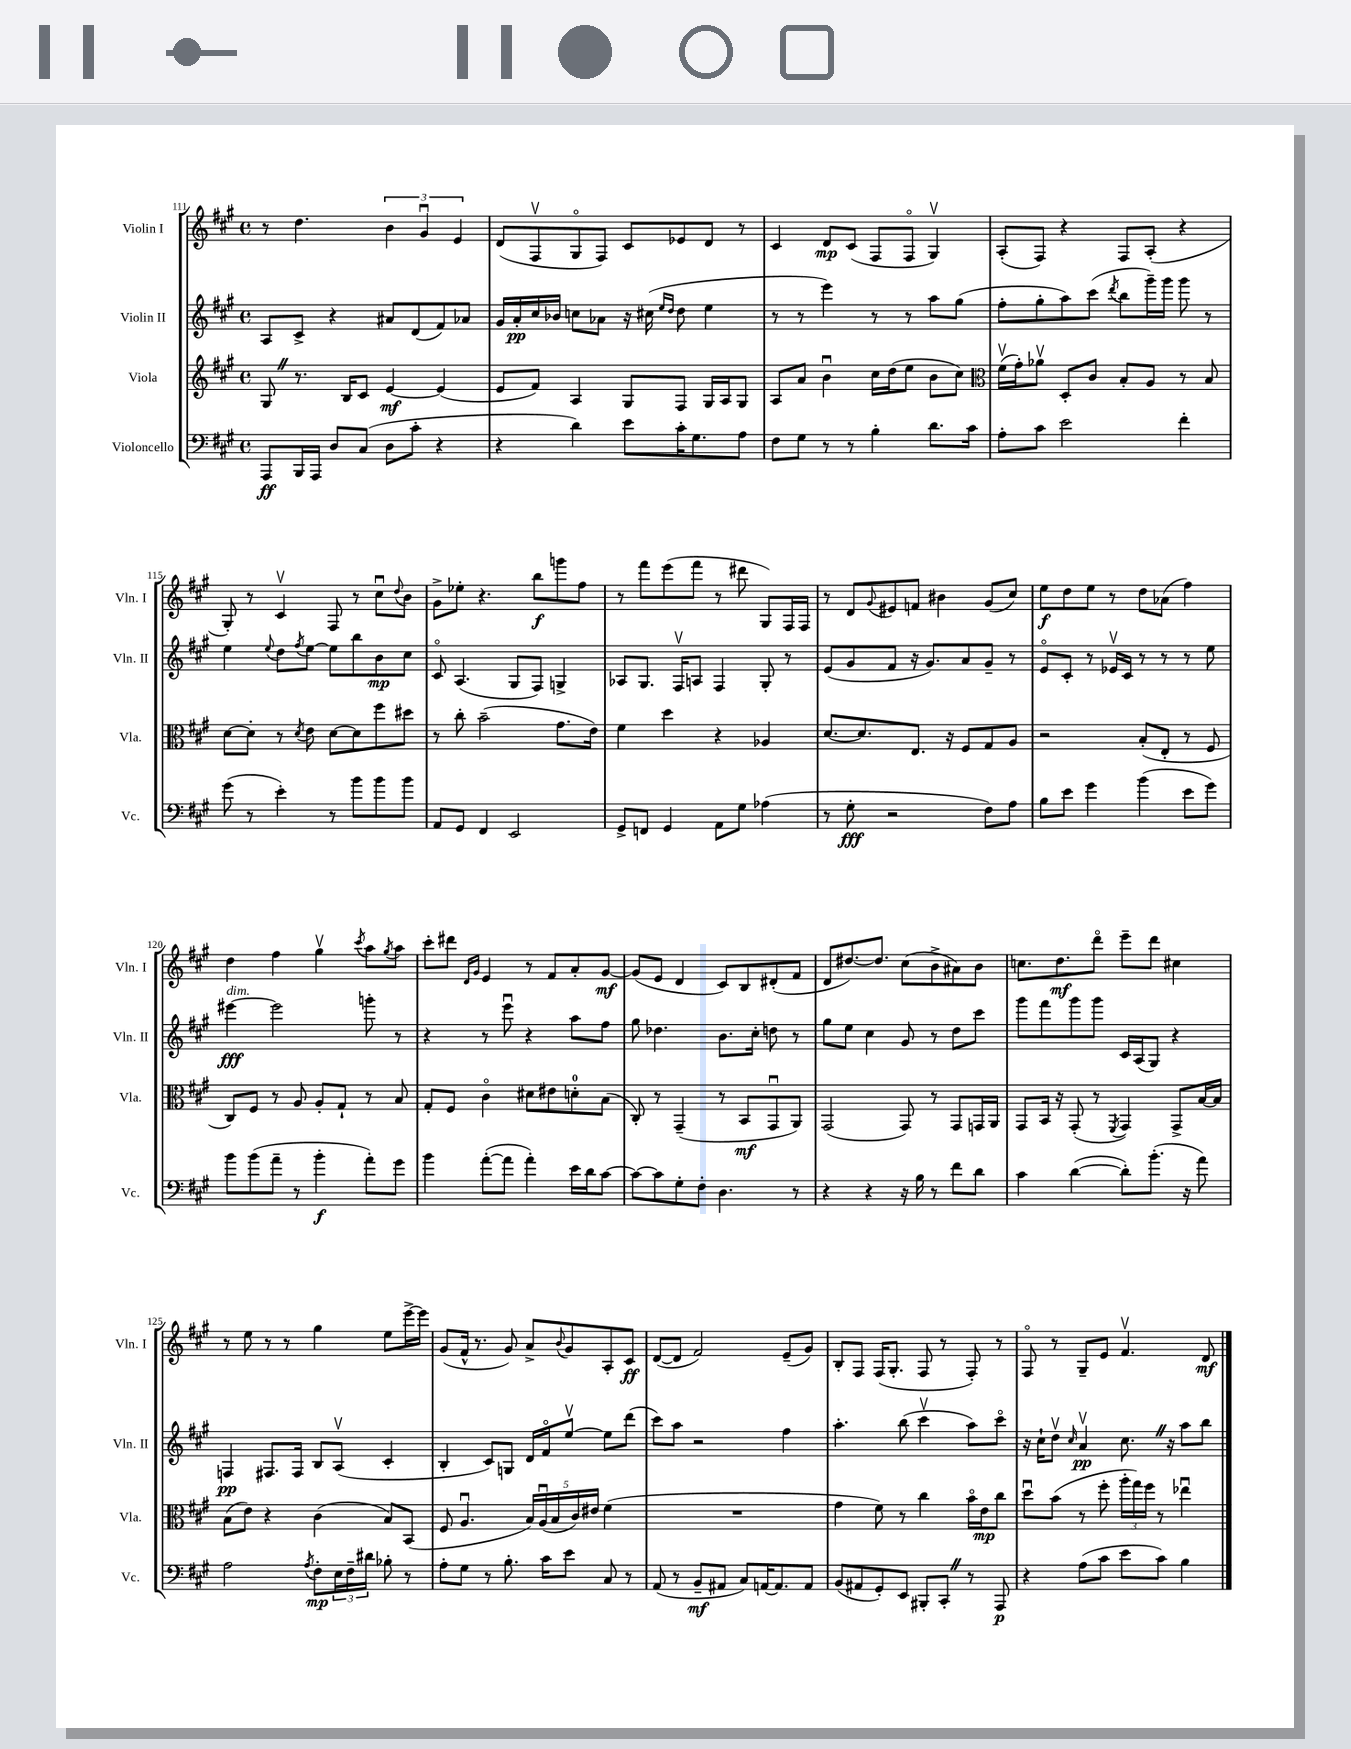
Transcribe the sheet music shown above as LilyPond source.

<<
\new StaffGroup <<
\new Staff = "s0" \with { instrumentName = "Violin I" shortInstrumentName = "Vln. I" } {
    \clef treble \key a \major \defaultTimeSignature \time 4/4
    r8 d''4. \tuplet 3/2 { b'4 gis'4\downbow e'4 } |
    d'8( fis8\upbow gis8\flageolet fis8) cis'8 ees'8 d'8 r8 |
    cis'4 d'8\mp cis'8( fis8 fis8\flageolet gis4\upbow) |
    a8-.( fis8) r4 fis8 a8-.( r4 |
    gis8-.) r8 cis'4\upbow fis8 r8 cis''8\downbow \appoggiatura { d''8 } b'8 |
    gis'8-> ees''8-. r4. b''8\f g'''8 fis''8 |
    r8 fis'''8 e'''8( fis'''8 r8 dis'''8 gis8) fis16 fis16 |
    r8 d'8 \appoggiatura { gis'8 } eis'8 f'8 bis'4 gis'8( cis''8) |
    e''8\f d''8 e''8 r8 d''8 aes'8( fis''4) |
    d''4 fis''4 gis''4\upbow \acciaccatura { cis'''8 } a''8 \acciaccatura { gis''8 } a''8 |
    cis'''8-. dis'''8 \grace { d'16 gis'16 } e'4 r8 fis'8 a'8-. gis'8~\mf |
    gis'8( e'8 d'4 cis'8) b8 dis'8-.( fis'8 |
    d'8 dis''8.~) dis''8. cis''8( b'8-> ais'8) b'8 |
    c''8. d''8.\mf d'''8\flageolet e'''8-- d'''8 cis''4 |
    r8 e''8 r8 r8 gis''4 e''8 e'''16~-> e'''16 |
    gis'8( fis'16-^ r8. gis'8) a'8-> \appoggiatura { b'8 } gis'8 a8-. cis'8\ff |
    d'8~( d'8 fis'2) e'8--( gis'8) |
    b8-. fis8 fis16( gis8.-. fis8 r8 fis8-.) r8 |
    fis8\flageolet r8 gis8-- e'8 fis'4.\upbow d'8\mf \bar "|." |
}
\new Staff = "s1" \with { instrumentName = "Violin II" shortInstrumentName = "Vln. II" } {
    \clef treble \key a \major \defaultTimeSignature \time 4/4
    a8 cis'8-> r4 ais'8 d'8( fis'8) aes'8 |
    gis'16 a'16-.\pp cis''16 bes'16 c''8 aes'8 r16 cis''16( \grace { e''16 d''16 } d''8 e''4 |
    r8 r8 e'''4) r8 r8 a''8 gis''8( |
    fis''8-. gis''8-. a''8) cis'''8( \acciaccatura { d'''8 } b''8 gis'''16--) gis'''16 gis'''8 r8 |
    e''4 \appoggiatura { e''8 } d''8 \acciaccatura { fis''8 } e''8~ e''8 b''8 b'8\mp cis''8 |
    cis'8\flageolet a4.( gis8 fis8) g4-> |
    aes8 gis8. fis16\upbow a8 fis4 gis8-. r8 |
    e'8( gis'8 fis'8 r16 gis'8.) a'8 gis'8-- r8 |
    e'8\flageolet cis'8-. r8 ees'16\upbow cis'16 r8 r8 r8 e''8 |
    eis'''4~\fff^\markup { \italic "dim." } eis'''2 g'''8-. r8 |
    r4 r8 e'''8\downbow r4 a''8 fis''8 |
    gis''8 des''4. b'8. cis''16-. d''8 r8 |
    gis''8 e''8 cis''4 gis'8 r8 d''8 cis'''8 |
    gis'''8 fis'''8 gis'''8 gis'''8 cis'16 a16( gis8) r4 |
    f4\pp fis8. fis16 b8 a8\upbow( cis'4-. |
    b4-. cis'8) g8 d'16 fis'16\flageolet e''8~\upbow e''8 d'''8( |
    cis'''8) a''8 r2 fis''4 |
    a''4.-. b''8( cis'''4\upbow a''8) cis'''8\flageolet |
    r16 cis''16-! d''8\upbow \grace { cis''16 } a'4\upbow\pp cis''8. \once \override BreathingSign.text = \markup { \musicglyph "scripts.caesura.straight" } \breathe r16 a''8 b''8 \bar "|." |
}
\new Staff = "s2" \with { instrumentName = "Viola" shortInstrumentName = "Vla." } {
    \clef treble \key a \major \defaultTimeSignature \time 4/4
    gis8 \once \override BreathingSign.text = \markup { \musicglyph "scripts.caesura.straight" } \breathe r8. b16 cis'8 e'4~\mf e'4( |
    e'8 fis'8) a4 gis8 fis8 gis16 a16 gis8 |
    a8 a'8 b'4\downbow cis''16 d''16( e''8 b'8 cis''8) |
    \clef alto fis'16\upbow( gis'16-.) aes'8\upbow d8-. cis'8 b8-. a8 r8 b8 |
    d'8~ d'8-. r8 \acciaccatura { d'8 } e'8 d'8~ d'8 fis''8 dis''8 |
    r8 cis''8-. b'2--( gis'8. e'16) |
    fis'4 d''4 r4 aes4 |
    d'8.~ d'8. e8. r16 fis8 gis8 a8 |
    r2 b8-.( e8-. r8 fis8 |
    cis8) fis8 r8 a8 a8-. gis8-! r8 b8 |
    gis8-. fis8 cis'4\flageolet dis'8 eis'8 d'8-0-. b8( |
    cis8-.) r8 gis,4--( r8 b,8\mf gis,8\downbow a,8) |
    gis,2( gis,8) r8 gis,8 g,16 a,16 |
    gis,8 b,16 r16 gis,8-.( r8 \acciaccatura { fis,8 } gis,4) gis,8-> b16~ b16 |
    b8( e'8) r4 cis'4( b8) b,8( |
    fis8 a4.\downbow \tuplet 5/4 { b16) a16\downbow( b16 cis'16) eis'16 } fis'4( |
    R1 |
    gis'4 fis'8) r8 cis''4 b'16\flageolet e'16\mp cis''8 |
    d''8\downbow b'8( r8 fis''8-. \tuplet 3/2 { a''16-. gis''16) fis''16 } r8 ees''4\downbow \bar "|." |
}
\new Staff = "s3" \with { instrumentName = "Violoncello" shortInstrumentName = "Vc." } {
    \clef bass \key a \major \defaultTimeSignature \time 4/4
    a,,8\ff b,,16 a,,16 d8 cis8( d8 cis'8-. r4 |
    r4 d'4) e'8 cis'16-. gis8. a8 |
    fis8 gis8 r8 r8 b4-. d'8. cis'16 |
    a8-. cis'8 e'2 fis'4-. |
    gis'8( r8 e'4-.) r8 b'8 b'8 b'8 |
    a,8 gis,8 fis,4 e,2 |
    gis,8-> f,8 gis,4 a,8 gis8 aes4( |
    r8 gis8-.\fff r2 fis8) a8 |
    b8 e'8 gis'4 b'4( e'8 gis'8) |
    b'8 b'8( a'8-- r8 b'4-.\f a'8-.) gis'8 |
    b'4 a'8~-.( a'8 a'4-.) e'16 d'16 cis'8~ |
    cis'8~ cis'8 gis8-. fis8-. d4. r8 |
    r4 r4 r16 b16 r8 fis'8 d'8 |
    cis'4 d'4~( d'8-.) b'8.-.( r16 a'8) |
    a2 \acciaccatura { a8 } fis8-.\mp \tuplet 3/2 { e16 fis16-- dis'16 } bes8-. r8 |
    a8-. gis8 r8 b8.-. cis'16 e'8 cis8 r8 |
    a,8( r8 b,8--\mf ais,8 cis8) a,16~ a,8. a,8 |
    b,8( ais,8 gis,8-.) e,8 bis,,8-. cis,8-. \once \override BreathingSign.text = \markup { \musicglyph "scripts.caesura.straight" } \breathe r8 a,,8\p |
    r4 a8( cis'8 e'8 cis'8) b4 \bar "|." |
}
>>
>>
\layout { \context { \Score currentBarNumber = #111 } }
